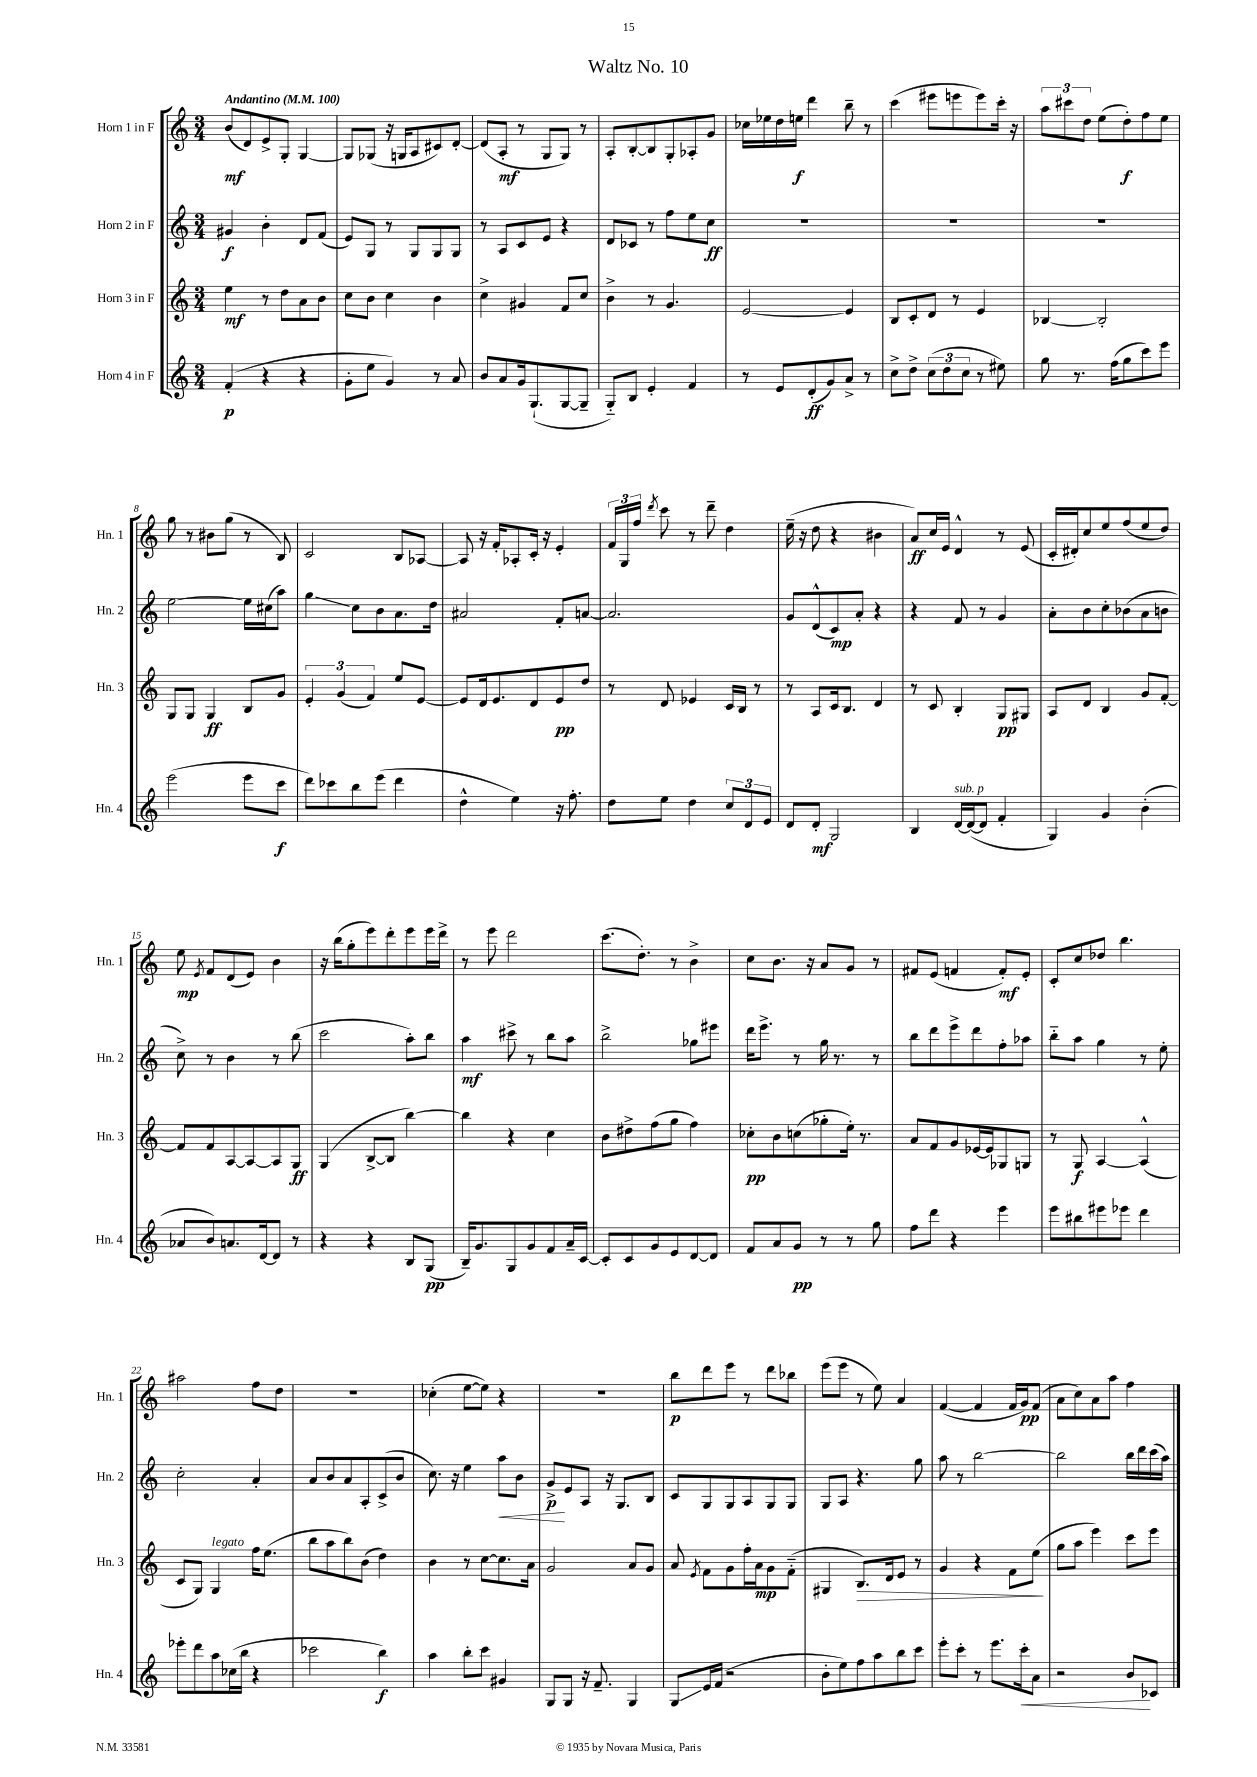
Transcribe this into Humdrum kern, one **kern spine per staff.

**kern	**kern	**kern	**kern
*staff4	*staff3	*staff2	*staff1
*clefG2	*clefG2	*clefG2	*clefG2
*k[]	*k[]	*k[]	*k[]
*M3/4	*M3/4	*M3/4	*M3/4
*MM100	*MM100	*MM100	*MM100
(4f'/	4ee\	4g#/	(8b/L
.	.	.	8d/)
4r	8r	4b'\	8e^/
.	8dd\L	.	8G'/J
4r	8a\	8d/L	[4G/
.	8b\J	(8f/J	.
=	=	=	=
8g'\L	8cc\L	8e/L)	8G/]L
8ee\J	8b\J	8G/J	(8G-/J
4g/)	4cc\	8r	16r
.	.	.	16G/LK
.	.	8G/L	8A/
8r	4b\	8G/	8c#/)
8a/	.	8G/J	[8d'/J
=	=	=	=
8b/L	4cc^\	8r	(8d/]L
8a/	.	8A/L	8A'/J
16g/k	4g#/	8c/	8r
(8.G`/	.	.	.
.	.	8e/J	8G/L
[8G/	8f/L	4r	8G/J)
8G~/]J	8cc/J	.	8r
=	=	=	=
8G'~/L)	4b^\	8d/L	8A'/L
8B/J	.	8c-/J	[8B'/
4e'/	8r	8r	8B/]
.	4.g/	8ff\L	8G'/
4f/	.	8ee\	8A-'/
.	.	8cc\J	8g/J
=	=	=	=
8r	[2e/	2.r	16cc-\LL
.	.	.	16ee-\
8e/L	.	.	16dd\
.	.	.	16ee\JJ
(8d'/	.	.	4ddd\
8g/)	.	.	.
8a^/J	4e/]	.	8bb~\
8r	.	.	8r
=	=	=	=
8cc^\L	8B/L	2.r	(4ccc\
8dd^\J	8c'/	.	.
(12cc\L	8d/J	.	8eee#\L
12dd\	.	.	.
.	8r	.	8eee\
12cc\J	.	.	.
8r	4e/	.	8eee\)
8ee#\)	.	.	16ccc'\Jk
.	.	.	16r
=	=	=	=
8gg\	[4B-/	2.r	12aa\L
.	.	.	12ccc#\
8.r	.	.	.
.	.	.	12dd\J
.	2B-'/]	.	(8ee\L
(16ff\LK	.	.	.
8gg\	.	.	8dd'\)
8ccc\)	.	.	8ff\
8eee\J	.	.	8ee\J
=	=	=	=
(2eee\	8G/L	[2ee\	8gg\
.	8G/J	.	8r
.	4G/	.	8b#\L
.	.	.	(8gg\J
8eee\L	8B/L	16ee\]LL	8r
.	.	(16cc#\J	.
8ccc\J	8g/J	8aa\J)	8B/)
=	=	=	=
8ddd\L)	6e'/	4gg\	2c/
8ccc-\	.	.	.
.	(6g/	.	.
8bb\	.	8cc\L	.
.	6f/)	.	.
(8eee\J	.	8b\	.
4ddd\	8ee/L	8.a\	8B/L
.	[8e/J	.	[8A-/J
.	.	16dd\Jk	.
=	=	=	=
4dd^^\	8e/]L	2a#/	8A-/]
.	16d/k	.	16r
.	8.e/	.	16f'/LK
4ee\)	.	.	8A-'/
.	8d/	.	16c'/Jk
.	.	.	16r
16r	8e/	8f'/L	4e'/
8.ff'\	.	.	.
.	8dd/J	[8a/J	.
=	=	=	=
8dd\L	8r	2.a/]	24f/LL
.	.	.	24G/
.	.	.	24ff/JJ
.	.	.	8qddd/
8ee\J	8d/	.	8ccc\
4dd\	4e-/	.	8r
.	.	.	8ddd~\
12cc/L	16c/LL	.	4dd\
.	16B/JJ	.	.
12d/	.	.	.
.	8r	.	.
12e/J	.	.	.
=	=	=	=
8d/L	8r	8g/L	(16ee~\
.	.	.	16r
8d'/J	8A/L	(8d^^/	8dd\
2G/	16c/k	8c/)	4r
.	8.B/J	.	.
.	.	8a'/J	.
.	4d/	4r	4b#\
=	=	=	=
4B/	8r	4r	8a/L)
.	8c/	.	16cc/L
.	.	.	16e/JJ
[16d/LL	4B'/	8f/	4d^^/
(16d/_J	.	.	.
8d/]J	.	8r	.
4f'/	8G/L	4g/	8r
.	8G#/J	.	(8e/
=	=	=	=
4G/)	8A/L	8a'\L	16c'/LL
.	.	.	16d#'/J)
.	8d/J	8b\	8cc/
4g/	4B/	8cc'\	8ee/
.	.	(8b-\	(8ff/
(4b'\	8g/L	8a\	8ee/
.	[8f'/J	8b\J	8dd/J)
=	=	=	=
8a-/L	8f/]L	8cc^\)	8ee\
.	.	.	8qe/
8b/)	8f/	8r	8f/L
8.a/	[8A/	4b\	(8d/
.	8A/_	.	8e/J)
[16d/k	.	.	.
8d/]J	8A/]	8r	4b\
8r	8G/J	(8bb\	.
=	=	=	=
4r	(4G/	2ccc\	16r
.	.	.	(16bb\LK
.	.	.	8gg'\
4r	[8B^/L	.	8eee\)
.	8B/]J	.	8ddd'\
8B/L	[4bb\)	8aa'\L)	8eee\
(8G/J	.	8bb\J	16eee\L
.	.	.	16ddd^\JJ
=	=	=	=
16B~/LK)	4bb\]	4aa\	8r
8.g/	.	.	.
.	.	.	8eee\
8G/	4r	8ccc#^\	2ddd\
8g/	.	8r	.
8f/	4cc\	8bb\L	.
16a~/L	.	8aa\J	.
[16c/JJ	.	.	.
=	=	=	=
8c'/]L	8b\L	2bb^\	(8.ccc\L
8c/	8dd#^\	.	.
.	.	.	8.dd'\J)
8g/	(8ff\	.	.
8e/	8gg\J	.	8r
[8d/	4ff\)	8gg-\L	4b^\
8d/]J	.	8eee#\J	.
=	=	=	=
8f/L	8cc-'\L	16ddd\LK	8cc\L
.	.	8.eee^\J	.
8a/	8b\	.	8.b\J
8g/J	(8cc\	8r	.
.	.	.	16r
8r	8gg-'\	16gg\	8a/L
.	.	8.r	.
8r	16ee'\Jk)	.	8g/J
.	8.r	.	.
8gg\	.	8r	8r
=	=	=	=
8ff\L	8a/L	8bb\L	8f#/L
8ddd\J	8f/	8ddd\	(8e/J
4r	8g/	8eee^\	4f/
.	[16e-/L	8ddd\	.
.	16e-/]J	.	.
4eee\	8G-/	8ff'\	8f'/L)
.	8G/J	8aa-\J	8e'/J
=	=	=	=
8eee\L	8r	8bb'~\L	8c'/L
8bb#\	8G/	8aa\J	8cc/
8eee#\	[4A/	4gg\	8dd-/J
8eee-\J	.	.	4.bb\
4ddd\	(4A^^/]	8r	.
.	.	8ee'\	.
=	=	=	=
8eee-'\L	8c/L	2cc'\	2aa#\
8ddd\	8G/J)	.	.
8aa\	4G/	.	.
(16cc-\L	.	.	.
16bb\JJ	.	.	.
4r	16ff\LK	4a'/	8ff\L
.	(8.ee\J	.	.
.	.	.	8dd\J
=	=	=	=
2ccc-\	8bb\L	8a/L	2.r
.	8aa\	8b/	.
.	8bb\)	8a/	.
.	(8b\J	8A'/	.
4bb\)	4dd\)	(8c^/	.
.	.	8b/J	.
=	=	=	=
4aa\	4b\	8.cc\)	(4cc-'\
.	.	16r	.
8bb'\L	8r	4ee\	[8ee\L
8ccc\J	[8cc\L	.	8ee\]J)
4g#/	8.cc\]	8aa\L	4r
.	.	8b\J	.
.	16a\Jk	.	.
=	=	=	=
8G/L	2g/	8g^/L	2.r
8G/J	.	8e/	.
16r	.	8A/J	.
8.f~/	.	.	.
.	.	16r	.
.	.	8.G/L	.
4G/	8a/L	.	.
.	8g/J	8B/J	.
=	=	=	=
8G/L	8a/	8c/L	8bb\L
.	8qe/	.	.
16e/L	8f\L	8G/	8ddd\
(16f/JJ	.	.	.
2r	8g\	8G/	8eee\J
.	16ff'\L	8A/	8r
.	16a\J	.	.
.	8g\	8G/	8ddd\L
.	(8f'~\J	8G/J	8bb-\J
=	=	=	=
8b'\L	4G#/	8G/L	(8eee\L
8ee\)	.	8A/J	8eee\J
8ff\	8.B/L)	4.r	8r
8aa\	.	.	8ee\)
.	16d/k	.	.
8bb\	8e/J	.	4a/
8ccc\J	8r	8gg\	.
=	=	=	=
8eee'\L	4g/	8aa\	([4f/
8ccc'\J	.	8r	.
8r	4r	[2bb\	4f/]
8.eee\L	.	.	.
.	8f\L	.	16f/LL
16ccc'\k	.	.	16g/J)
8a\J	(8ee\J	.	(8f/J
=	=	=	=
2r	8gg\L	2bb\]	8a\L
.	8aa\J	.	8cc\)
.	4eee\)	.	8a\
.	.	.	8aa\J
8b/L	8ccc\L	16bb\LL	4ff\
.	.	16ddd\	.
8c-/J	8eee\J	(16ccc\	.
.	.	16aa\JJ)	.
==	==	==	==
*-	*-	*-	*-
